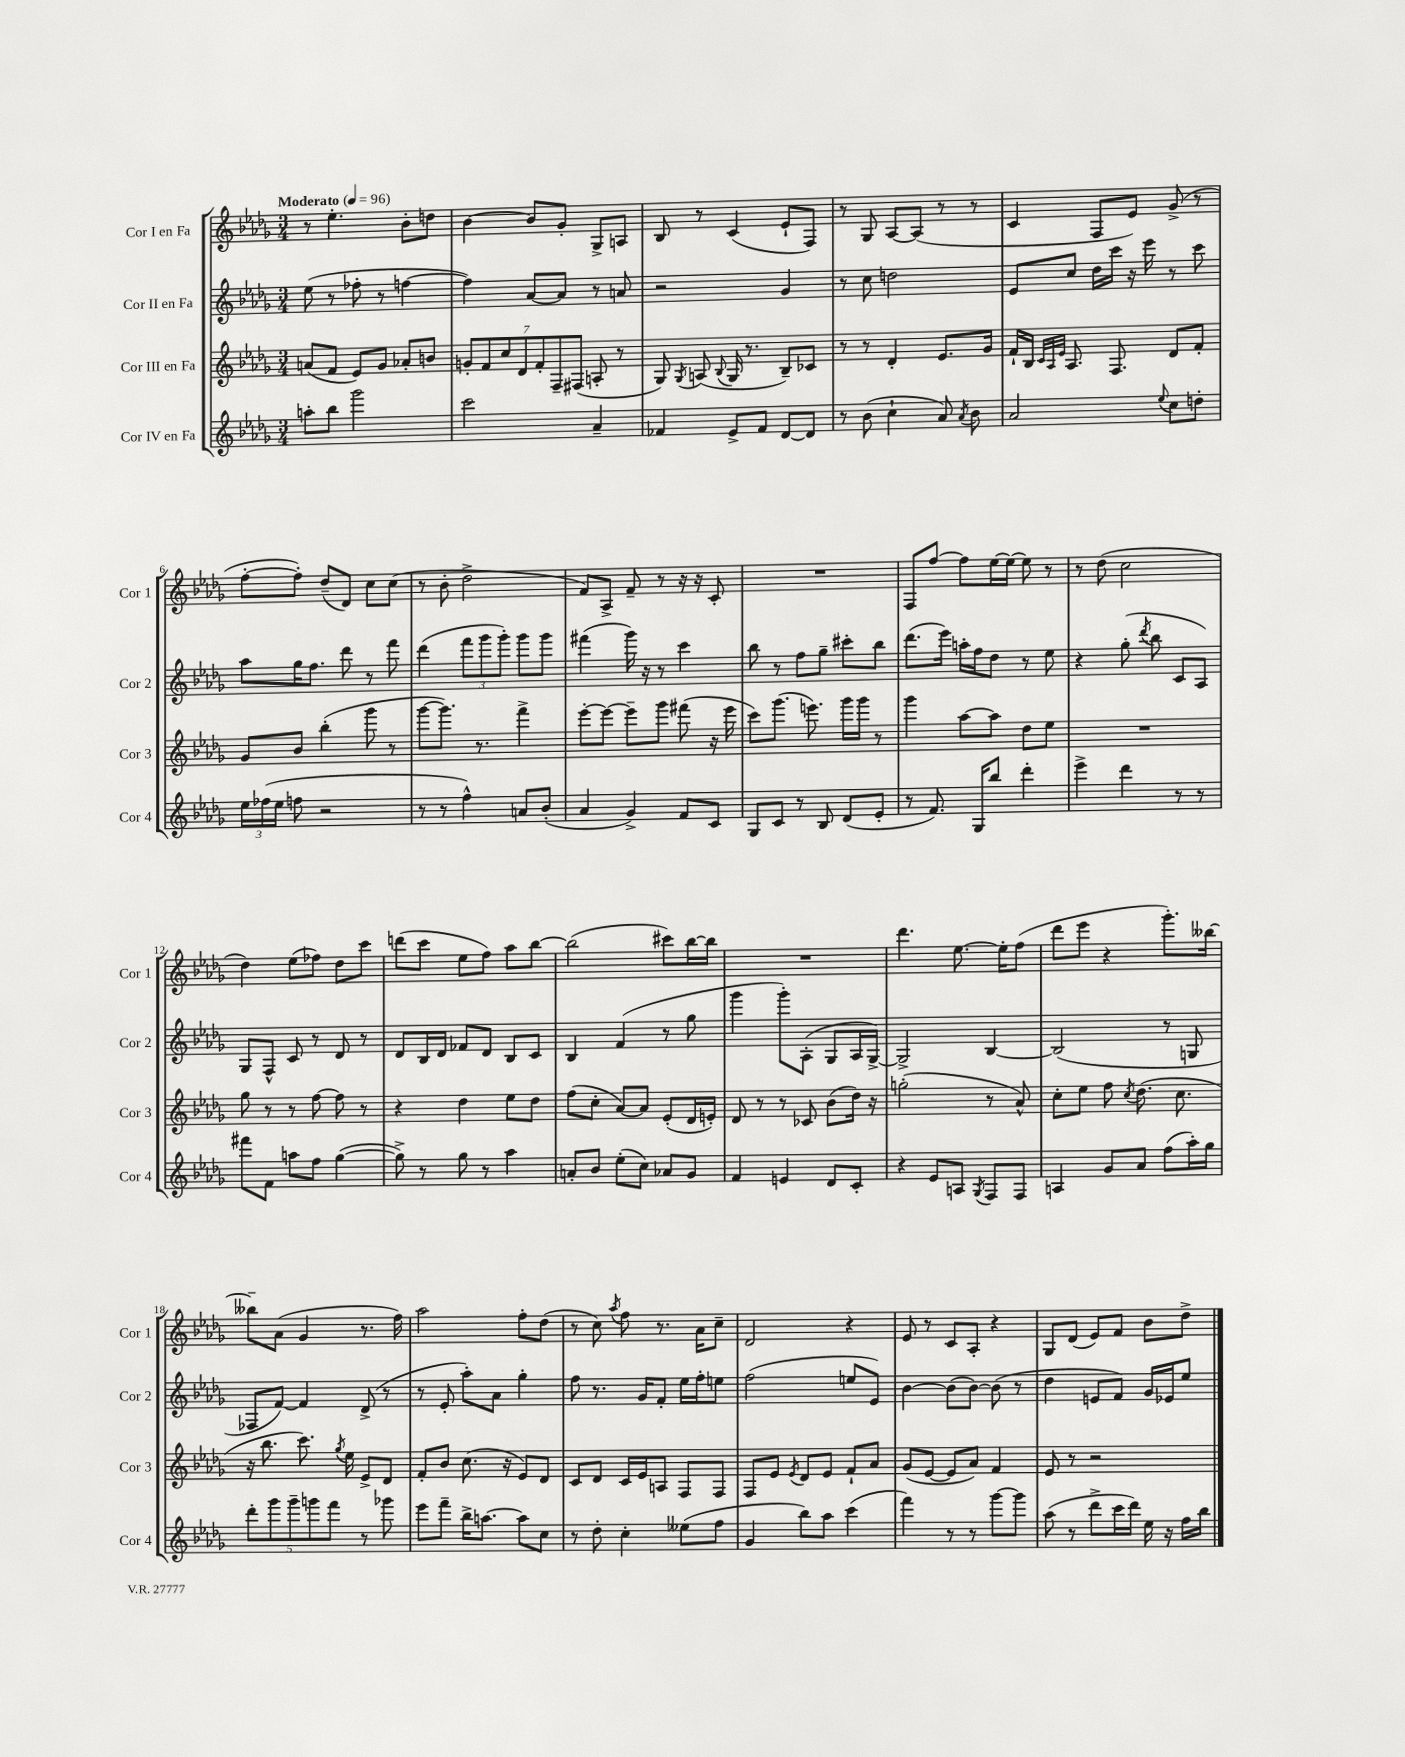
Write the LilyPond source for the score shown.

<<
\new StaffGroup <<
\new Staff = "s0" \with { instrumentName = "Cor I en Fa" shortInstrumentName = "Cor 1" } {
    \clef treble \key des \major \numericTimeSignature \time 3/4 \tempo "Moderato" 4 = 96
    \autoBeamOff r8 ees''4.-. bes'8[-. d''8] |
    bes'4~ bes'8[ ges'8]-. ges8[-> a8] |
    bes8 r8 c'4( ees'8[-! f8]) |
    r8 ges8 aes8[~ aes8]( r8 r8 |
    c'4 f8[ ees'8]) ges'8->( r8 |
    f''8[~-. f''8]-.) des''8[--( des'8]) c''8[ c''8]( |
    r8 bes'8-. des''2-> |
    f'8[) aes8]-> f'8-- r8 r16 r16 c'8-. |
    R2. |
    f8[ f''8]~ f''8[ ees''16~ ees''16]~ ees''8 r8 |
    r8 des''8( c''2 |
    des''4) ees''8[( fes''8]) des''8[ c'''8] |
    d'''8[( c'''8] ees''8[ f''8]) aes''8[ bes''8]~ |
    bes''2( cis'''8[) bes''16~ bes''16] |
    R2. |
    des'''4. ees''8.~ ees''16[-. f''8]( |
    des'''8[ ees'''8] r4 ges'''8.[-.) beses''16]~ |
    beses''8[-- aes'8]( ges'4 r8. f''16) |
    aes''2 f''8[-. des''8]( |
    r8 c''8) \acciaccatura { aes''8 } f''8 r8. aes'16[ c''8]-- |
    des'2 r4 |
    ees'8 r8 c'8[ aes8]-. r4 |
    ges8[ des'8]( ees'8[) f'8] bes'8[ des''8]-> \bar "|." |
}
\new Staff = "s1" \with { instrumentName = "Cor II en Fa" shortInstrumentName = "Cor 2" } {
    \clef treble \key des \major \numericTimeSignature \time 3/4
    \autoBeamOff ees''8( r8 fes''8-. r8 f''4~ |
    f''4) aes'8[~ aes'8] r8 a'8 |
    r2 ges'4 |
    r8 c''8 d''2 |
    ees'8[ c''8] des''16[ c'''16] r16 ees'''16 r8 c'''8 |
    aes''8[ ges''16 f''8.] des'''8 r8 f'''8 |
    des'''4( \tuplet 3/2 { f'''8[ ges'''8 ges'''8]-.) } ges'''8[ ges'''8] |
    fis'''4( ges'''16) r16 r8 c'''4 |
    bes''8 r8 f''8[ ges''8]-- cis'''8[-. bes''8] |
    des'''8.[( ees'''16]) a''16[-. f''16 des''8] r8 ees''8 |
    r4 ges''8-.( \acciaccatura { des'''8 } bes''8 c'8[ aes8]) |
    ges8[ f8]-^ c'8 r8 des'8 r8 |
    des'8[ bes16 des'16] fes'8[ des'8] bes8[ c'8] |
    bes4 f'4( r8 ges''8 |
    ges'''4 ges'''8[-.) aes8]-.( ges8[ aes16 ges16]~->) |
    ges2-> bes4~ |
    bes2( r8 g8 |
    fes8[ f'8]~) f'4 des'8->( r8 |
    r8 ees'8-. aes''8[-.) aes'8] ges''4-. |
    f''8 r8. ges'16[ f'8]-. ees''16[ f''16-. e''8] |
    f''2( e''8[ ees'8]) |
    bes'4~ bes'8[( bes'8]~) bes'8( r8 |
    des''4 e'8[ f'8]) ges'16[ ees'16 ees''8] \bar "|." |
}
\new Staff = "s2" \with { instrumentName = "Cor III en Fa" shortInstrumentName = "Cor 3" } {
    \clef treble \key des \major \numericTimeSignature \time 3/4
    \autoBeamOff a'8[( f'8] ees'8[) ges'8] aes'8[-. b'8] |
    \tuplet 7/4 { g'8[-. f'8 c''8 des'8 f'8-. f8-- fis8]( } a8-. r8 |
    ges8) \acciaccatura { ges8 } a8( \appoggiatura { bes8 } ges16 r8. bes8[--) ces'8] |
    r8 r8 des'4-. ees'8.[ ges'16] |
    f'16[-! bes16] \grace { c'32[ aes32 ees'32] } aes8. f8. des'8[ f'8]-. |
    ges'8[ bes'8] bes''4-.( ges'''8 r8 |
    ges'''8[~ ges'''8.]) r8. f'''4-> |
    ees'''8[~-. ees'''8]~ ees'''8[-- ges'''8] fis'''8( r16 ees'''16 |
    c'''8[) ges'''8.]( e'''8.) ges'''16[ ges'''16] r8 |
    ges'''4 aes''8[~ aes''8] des''8[ ees''8] |
    R2. |
    ges''8 r8 r8 f''8~ f''8 r8 |
    r4 des''4 ees''8[ des''8] |
    f''8[( c''8]-. aes'8[~) aes'8] ees'8[-.( des'16 e'16]-.) |
    des'8 r8 r8 ces'8 bes'8[( des''16]) r16 |
    g''2-.( r8 aes'8-^) |
    c''8[-. ees''8] f''8 \acciaccatura { c''8 } des''8.( c''8. |
    r16 bes''8. c'''8.) \acciaccatura { ges''8 } ees''16 ees'8[-> des'8] |
    f'8[-. bes'8] c''8.( r16 ees'8[) des'8] |
    c'8[ des'8] c'16[ ees'16 a8] f8[ f8] |
    f8[ ees'8] \acciaccatura { ees'8 } des'8[ ees'8] f'8[-! aes'8] |
    ges'8[( ees'8]~ ees'8[ aes'8]) f'4 |
    ees'8 r8 r2 \bar "|." |
}
\new Staff = "s3" \with { instrumentName = "Cor IV en Fa" shortInstrumentName = "Cor 4" } {
    \clef treble \key des \major \numericTimeSignature \time 3/4
    \autoBeamOff a''8[-. bes''8] ges'''2 |
    c'''2 aes'4-- |
    fes'4 ees'8[-> fes'8] des'8[~ des'8] |
    r8 bes'8( c''4-! aes'8) \acciaccatura { aes'8 } bes'8 |
    aes'2 \appoggiatura { ees''8 } c''8[ d''8]-. |
    \tuplet 3/2 { ees''16[ fes''16( ees''16] } f''8 r2 |
    r8 r8 f''4-^) a'8[ bes'8]-.( |
    aes'4 ges'4->) f'8[ c'8] |
    ges8[ c'8] r8 bes8 des'8[( ees'8]-. |
    r8 f'8.) ges16[ bes''8] des'''4-. |
    ees'''4-> des'''4 r8 r8 |
    fis'''8[ f'8] a''8[ f''8] ges''4~( |
    ges''8->) r8 ges''8 r8 aes''4 |
    a'8[-. bes'8] ees''8[-.( c''8]) aes'8[ ges'8] |
    f'4 e'4 des'8[ c'8]-. |
    r4 ees'8[ a8] \acciaccatura { ges8 } f8[ f8] |
    a4 ges'8[ aes'8] f''8[( aes''16-.) ges''16] |
    \tuplet 5/4 { des'''8[-. ges'''8 ges'''8-- g'''8 f'''8] } r8 ges'''8 |
    ees'''8[ f'''8]-- bes''16[-> a''8.]~ a''8[ c''8] |
    r8 des''8-. c''4-. eeses''8[( f''8] |
    ges'4 bes''8[) aes''8] c'''4( |
    f'''4) r8 r8 ges'''8[~ ges'''8] |
    aes''8( r8 des'''8[-> c'''16 des'''16]) ees''16 r16 f''16[ bes''16] \bar "|." |
}
>>
>>
